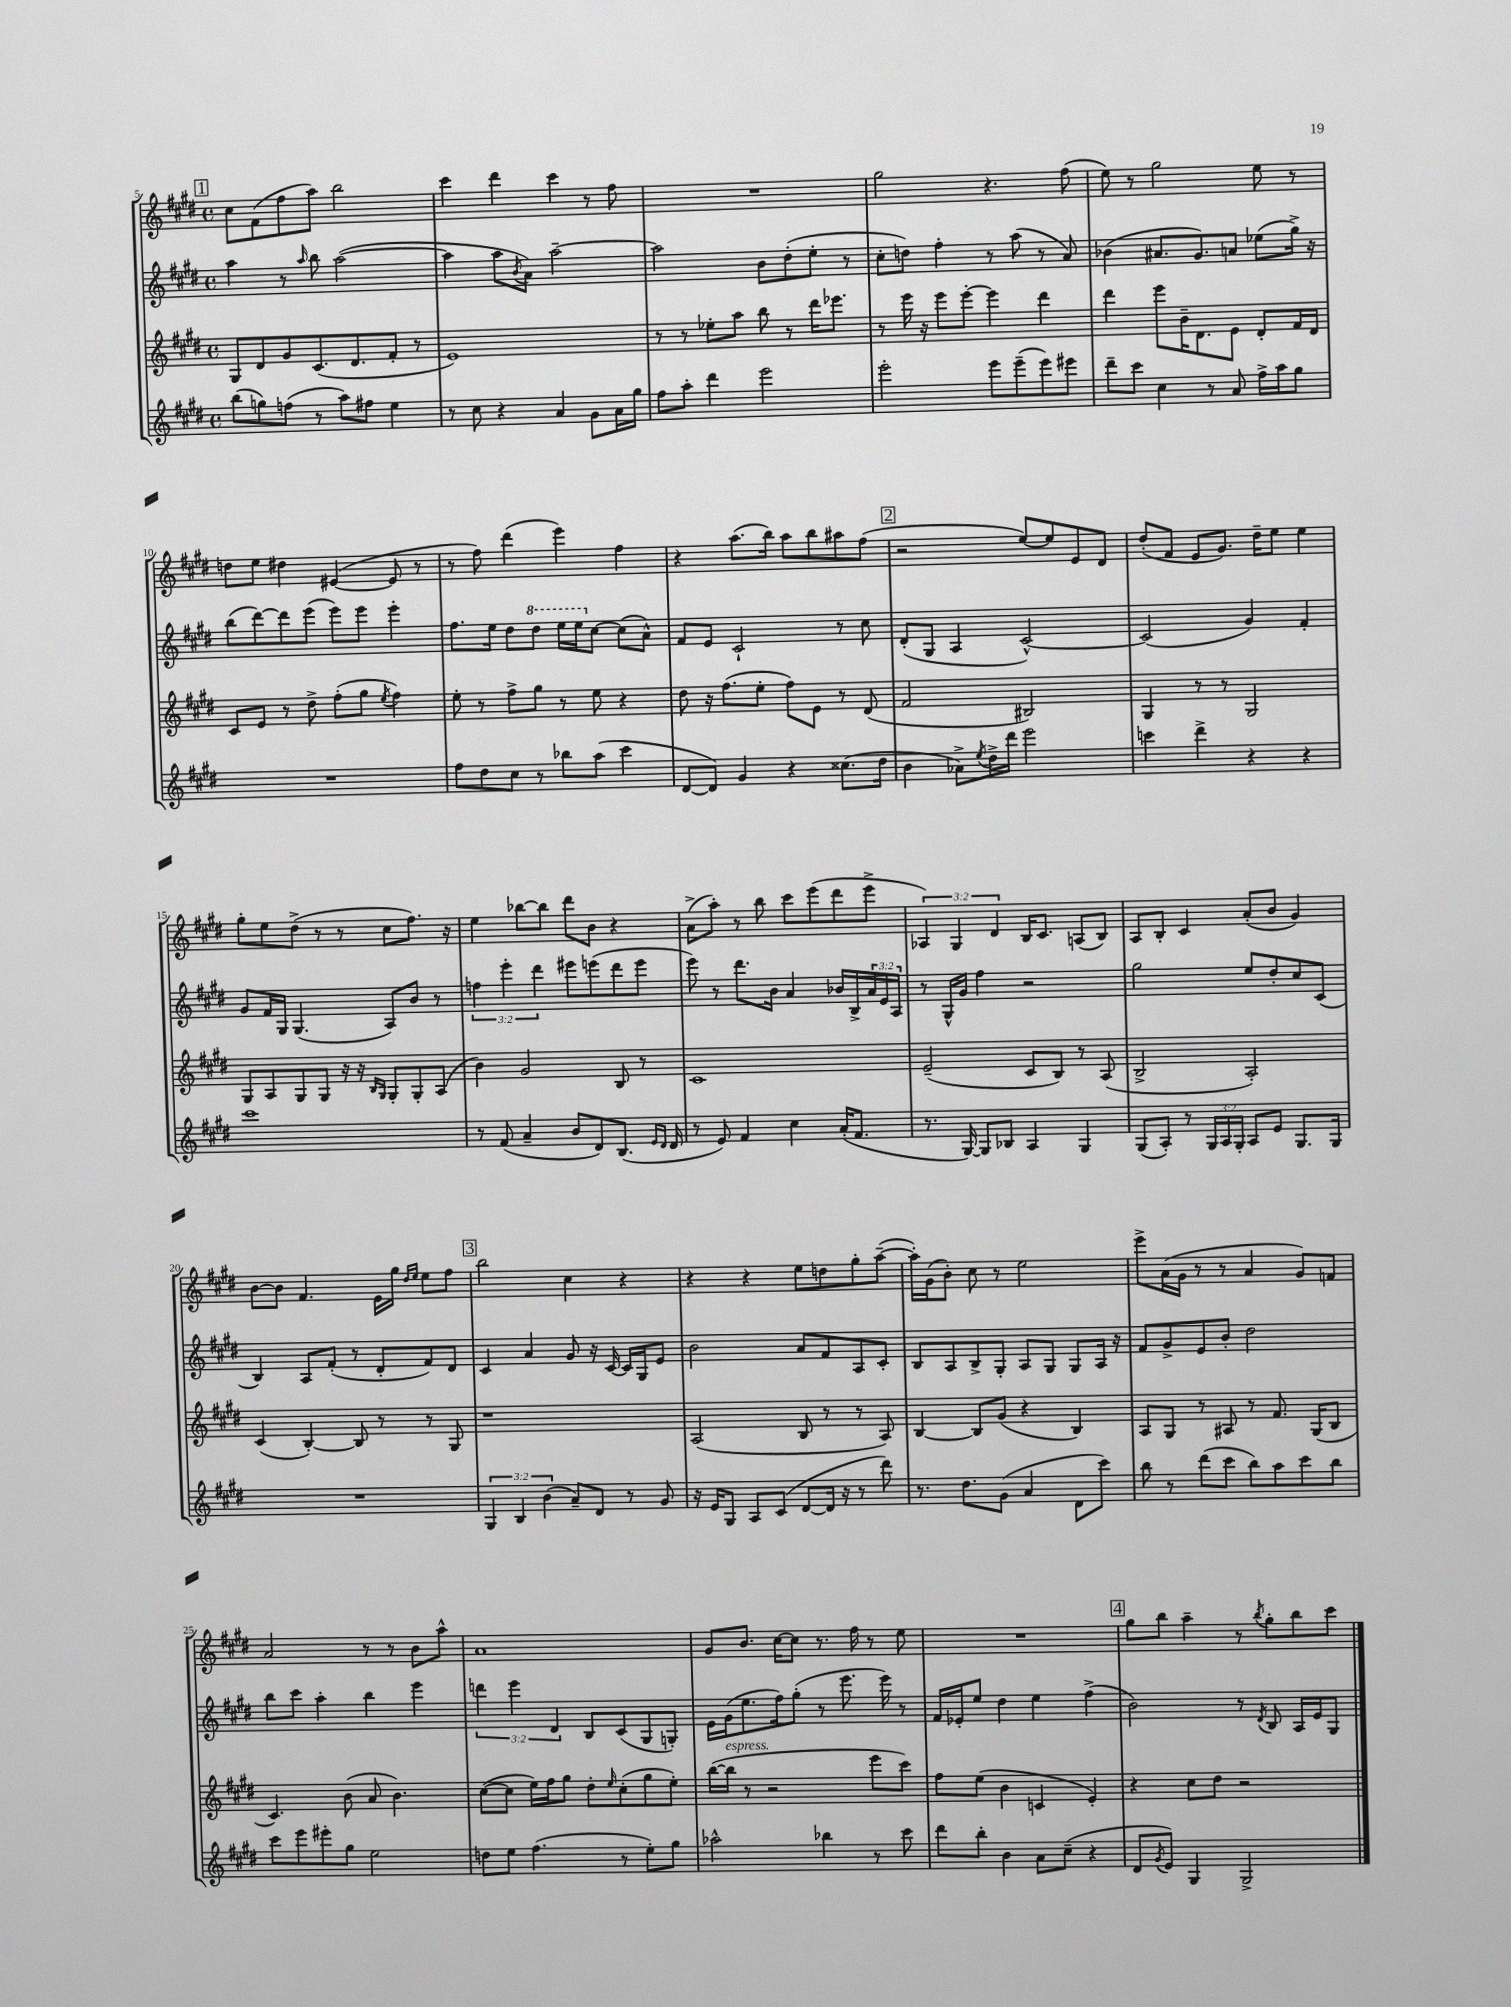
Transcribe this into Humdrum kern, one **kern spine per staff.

**kern	**kern	**kern	**kern
*staff4	*staff3	*staff2	*staff1
*clefG2	*clefG2	*clefG2	*clefG2
*k[f#c#g#d#]	*k[f#c#g#d#]	*k[f#c#g#d#]	*k[f#c#g#d#]
*M4/4	*M4/4	*M4/4	*M4/4
*met(c)	*met(c)	*met(c)	*met(c)
(8bb	8G#	4aa	8cc#
8gg)	8d#	.	(8f#
(8ff	8g#	8r	8ff#
.	.	16qqaa	.
8r	(8.c#	8bb	8aa)
8aa)	.	([2aa	2bb
.	8.d#	.	.
8ff#	.	.	.
4ee	8f#'	.	.
.	8r	.	.
=	=	=	=
8r	1e)	4aa]	4ccc#
8cc#	.	.	.
4r	.	8aa	4ddd#
.	.	8qb	.
.	.	8a)	.
4a	.	[2aa~	4ccc#
8g#	.	.	8r
16a	.	.	8ff#
16gg#	.	.	.
=	=	=	=
8ff#	8r	2aa]	1r
8aa'	8r	.	.
4ddd#	8ee-'	.	.
.	8aa	.	.
2eee	8bb	8b	.
.	8r	(8dd#'	.
.	16ddd#	8ee'	.
.	8.eee-	.	.
.	.	8r	.
=	=	=	=
2eee'	8r	8cc#'	2gg#
.	16eee	8dd)	.
.	16r	.	.
.	8eee	4ff#'	.
.	[8eee'	.	.
8eee	4eee]	8r	4.r
(8eee~	.	(8aa	.
8eee)	4ddd#	8r	.
8eee#	.	8a)	(8ff#
=	=	=	=
8ddd#~	4ddd#	(4b-	8ee)
8ccc#	.	.	8r
4cc#	8eee	8.a#	2gg#
.	16b~	.	.
.	8.d#	8.g#)	.
8r	.	.	.
8a	8e	8a	.
16ff#^	8d#'	(8ee-	8ee
16aa	.	.	.
8gg#	16f#	16gg#^)	8r
.	16d#	16r	.
=	=	=	=
1r	8c#	(8bb	8dd
.	8e	[8ddd#)	8ee
.	8r	8ddd#]	4dd#
.	8dd#^	(8eee	.
.	(8ff#'	8eee)	([4e#
.	8gg#	8eee	.
.	8qee	.	.
.	4ff#)	4eee'	8e#]
.	.	.	8r
=	=	=	=
8ff#	8ee'	8.ff#	8r
8dd#	8r	.	8ff#)
.	.	16ee	.
8cc#	8ff#^	8dd#	(4ddd#
8r	8gg#	8ddd#	.
8bb-	8r	16eee	4eee)
.	.	16eee	.
(8aa	8ee	[8cc#	.
4ccc#	4r	(8cc#]	4ff#
.	.	8a^^)	.
=	=	=	=
[8d#	8dd#	8f#	4r
8d#])	16r	8e	.
.	(8.ff#	.	.
4g#	.	2c#`	(8.aa
.	8ee'	.	.
.	.	.	16bb)
4r	8ff#)	.	8aa
.	8e	.	8bb
(8.cc##	8r	8r	8aa#
.	(8d#	8cc#	(8ff#
16dd#	.	.	.
=	=	=	=
4b	2f#	(8d#'	2r
.	.	8G#	.
8a-^)	.	4A	.
8qee	.	.	.
16dd#^	.	.	.
16ddd#	.	.	.
2eee	2B#)	[2c#^^)	[8ee)
.	.	.	8ee]
.	.	.	8e
.	.	.	8d#
=	=	=	=
4ccc	4G#	(2c#]	(8dd#'
.	.	.	8f#
4ddd#^	8r	.	8e
.	8r	.	8.g#)
4r	2G#	4g#)	.
.	.	.	16dd#~
.	.	.	8ee
4r	.	4f#'	4ee
=	=	=	=
1ccc#	8G#	8g#	8gg#'
.	8A	16f#	8ee
.	.	16G#	.
.	8G#	(4.G#	(8dd#^
.	8G#	.	8r
.	16r	.	8r
.	16r	.	.
.	16qqB	.	.
.	16qqG#	.	.
.	8G#'	8A)	8cc#
.	8G#'	8b	8.ff#)
.	(8A	8r	.
.	.	.	16r
=	=	=	=
8r	4b)	6ff	4ee
(8f#	.	.	.
.	.	6eee'	.
4a~	2g#	.	[8bb-
.	.	6ddd#	.
.	.	.	8bb-]
8b	.	8eee#	8ddd#
8d#)	.	(8eee	8b
(8.B	8B	8ddd#	4r
.	8r	8eee	.
16qqe	.	.	.
16qqd#	.	.	.
16d#	.	.	.
=	=	=	=
8r	1c#	8eee)	(8a^
8e)	.	8r	8aa')
4f#	.	8.ddd#	8r
.	.	.	8bb
.	.	16b	.
4cc#	.	4a	8ccc#
.	.	.	(8eee
(16a'	.	16b-	8ddd#
8.f#	.	16B^	.
.	.	24a	8eee^
.	.	24e	.
.	.	24A	.
=	=	=	=
8.r	(2e~	8r	6A-)
.	.	16G#^^	.
.	.	.	6G#
[16G#)	.	16g#	.
8G#]	.	4ff#	.
.	.	.	6d#
8B-	.	.	.
4A	8c#	2r	16B
.	.	.	8.c#
.	8B)	.	.
4G#	8r	.	(8A
.	(8A	.	8B)
=	=	=	=
(8G#	2B^	2gg#	8A
8A')	.	.	8B'
8r	.	.	4c#
24G#	.	.	.
24A	.	.	.
24G#'	.	.	.
8A	2A')	8ee	(8a'
8e	.	8dd#'	8b
8.G#	.	8cc#	4g#)
.	.	(8c#	.
16G#	.	.	.
=	=	=	=
1r	(4c#	4B)	[8b
.	.	.	8b]
.	[4B')	8A	4.f#
.	.	(8f#'	.
.	8B]	8r	.
.	8r	8d#'	16e
.	.	.	16gg#
.	.	.	16qqdd#
.	.	.	16qqee
.	8r	8f#)	8ee
.	8G#	8d#	8ff#
=	=	=	=
6G#	1r	4c#	2bb
6B	.	.	.
.	.	4a	.
(6b	.	.	.
8a~)	.	8g#	4cc#
8d#	.	16r	.
.	.	[16c#	.
8r	.	16c#]	4r
.	.	16G#	.
8g#	.	8e	.
=	=	=	=
16r	(2A	2b	4r
16e	.	.	.
8G#	.	.	.
8A	.	.	4r
(8c#	.	.	.
[8d#	8B	8a	8ee
16d#]	8r	8f#	8dd
16r	.	.	.
8r	8r	8A	8gg#'
8ddd#)	8A)	8c#'	([8aa~
=	=	=	=
8.r	[4B	8B	16aa'])
.	.	.	(16g#
.	.	8A	8b')
8.dd#	.	.	.
.	8B]	8B^	8cc#
(8g#	(8g#	8G#'	8r
4a	4r	8A	2ee
.	.	8G#	.
8d#	4B)	8G#	.
8ccc#)	.	16A	.
.	.	16r	.
=	=	=	=
8bb	8A	8f#	8eee^
8r	8G#	8g#^	(16a
.	.	.	16g#
(8ddd#	8r	8e	8r
8ccc#	8A#	8b'	8r
8bb)	8r	2dd#	4a
8aa	8.f#	.	.
8ccc#	.	.	8g#)
.	(16G#	.	.
8bb	8B	.	8f
=	=	=	=
8ccc#	4.c#)	8bb	2a
8eee	.	8ccc#	.
8eee#'	.	4aa'	.
8gg#	(8b	.	.
2ee	8a	4bb	8r
.	4.b)	.	8r
.	.	4eee	8b
.	.	.	8aa^^
=	=	=	=
8dd	([8cc#	6ddd	1a
8ee	8cc#]	.	.
.	.	6eee	.
(4.ff#	16ee)	.	.
.	16ff#	.	.
.	.	6d#	.
.	8gg#	.	.
.	8dd#'	8B	.
.	16qqee	.	.
8r	(8cc#'	(8c#	.
8ee')	8gg#	8G#	.
8gg#	8ee')	8G')	.
=	=	=	=
2aa-^^	([16bb	16e	8g#
.	16bb]	(16g#	.
.	8r	8.ee	8.b
.	2r	.	.
.	.	16ff#)	[16cc#
.	.	(8gg#'	8cc#]
4bb-	.	8r	8.r
.	.	8.eee	.
.	.	.	16ff#
8r	8eee	.	8r
.	.	16eee)	.
8ccc#	8ccc#)	8r	8ee
=	=	=	=
8ddd#	8ff#	16f#	1r
.	.	16e-'	.
8bb'	(8ee	8ee	.
4b	4b	4dd#	.
8a	4c	4ee	.
(8cc#~	.	.	.
4r	4e')	(4ff#^	.
=	=	=	=
8d#	4r	2b)	8gg#
8qg#	.	.	.
8e)	.	.	8bb
4G#	8cc#	.	4aa~
.	8dd#	.	.
2G#^	2r	8r	8r
.	.	8qd#	8qbb
.	.	8B	8gg#'
.	.	16A	8bb
.	.	16e	.
.	.	8G#	8ccc#
==	==	==	==
*-	*-	*-	*-
